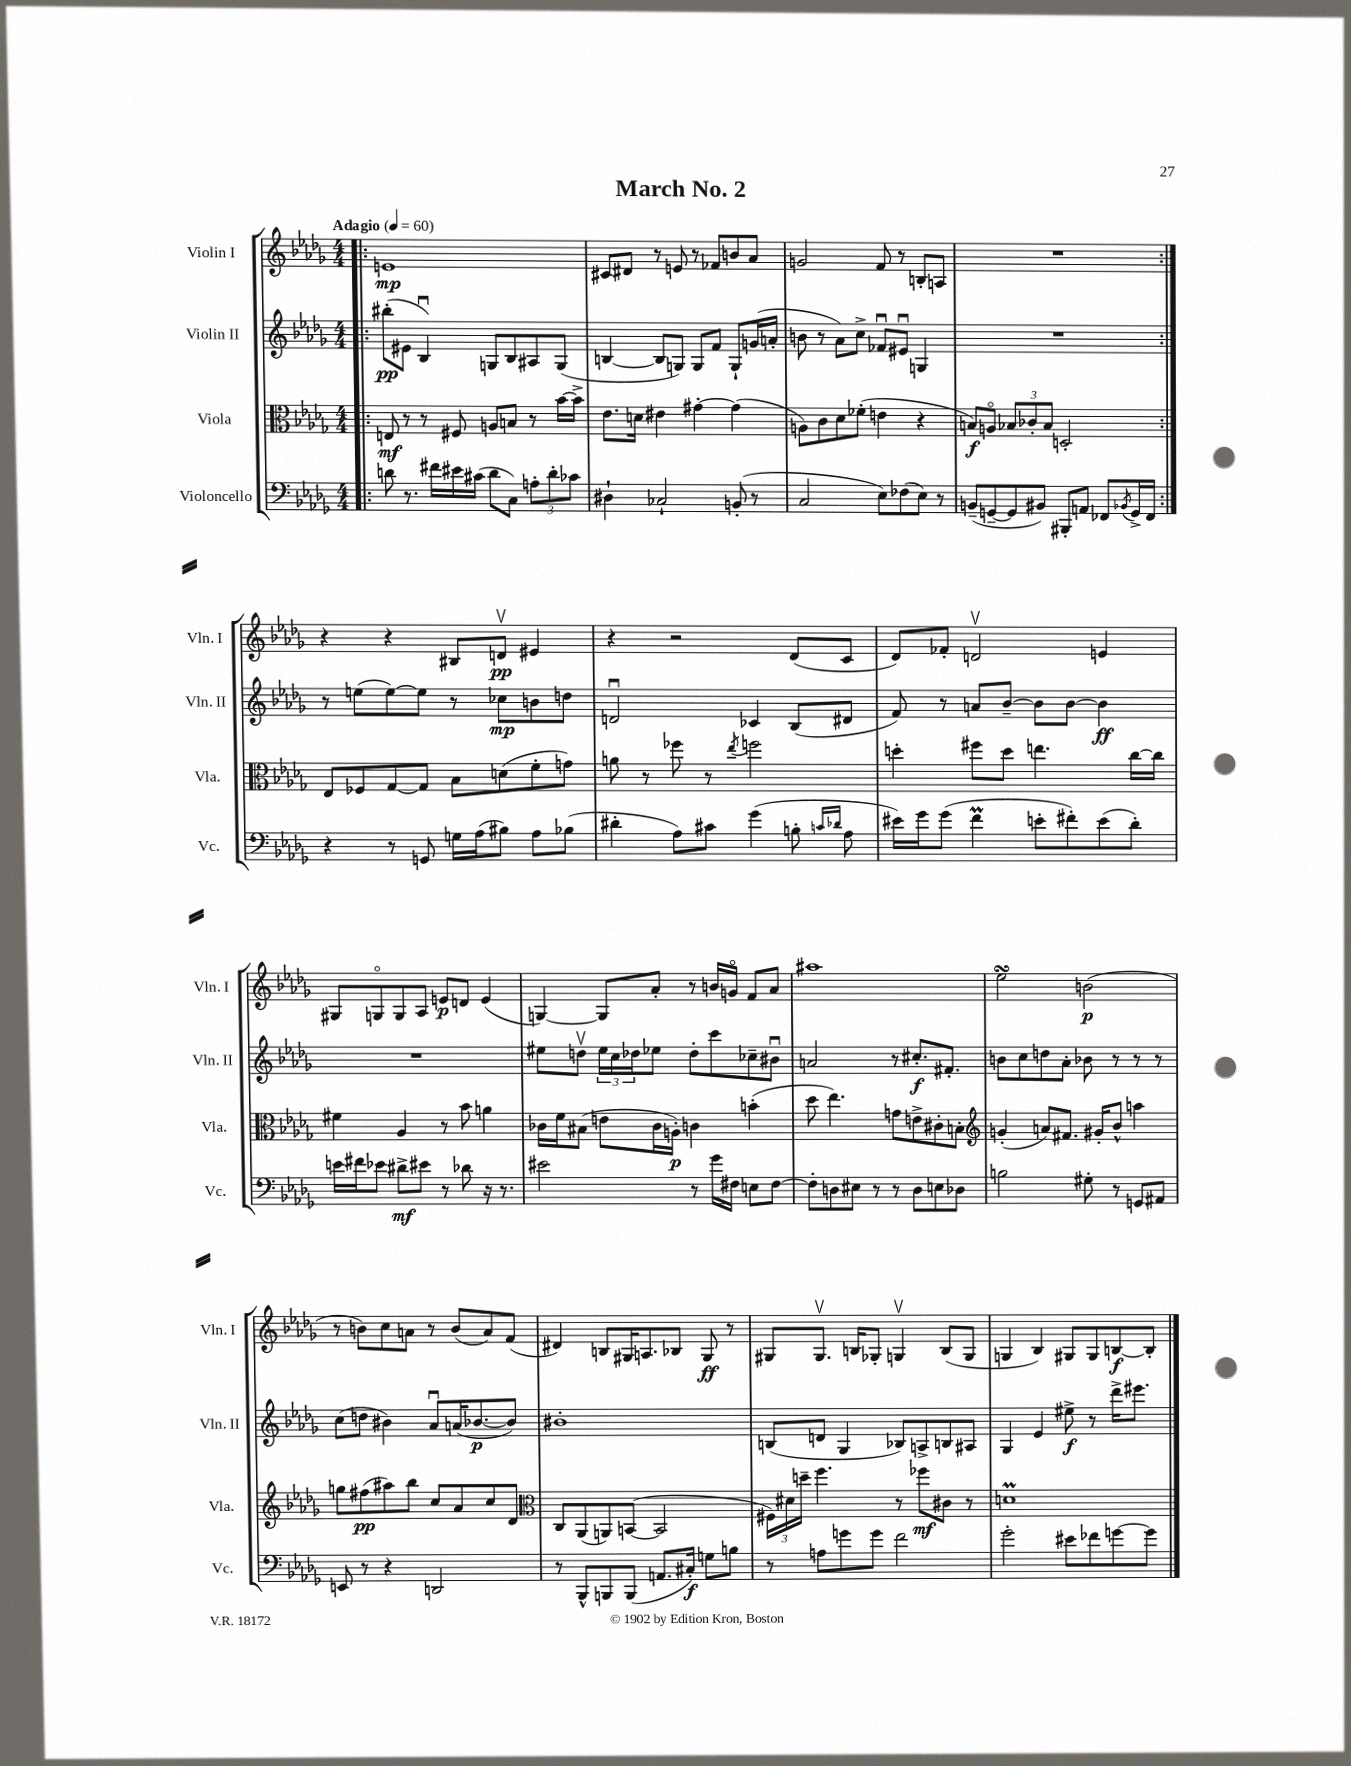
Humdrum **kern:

**kern	**kern	**kern	**kern
*staff4	*staff3	*staff2	*staff1
*clefF4	*clefC3	*clefG2	*clefG2
*k[b-e-a-d-g-]	*k[b-e-a-d-g-]	*k[b-e-a-d-g-]	*k[b-e-a-d-g-]
*M4/4	*M4/4	*M4/4	*M4/4
*MM60	*MM60	*MM60	*MM60
=!|:	=!|:	=!|:	=!|:
8d\	8E/	(8bb#'\L	1e
8.r	8r	8e#\J	.
.	8r	4B-u/)	.
16f#\LL	.	.	.
16e#\	8F#/	.	.
(16c#\JJ	.	.	.
8d\L	8A/L	8G/L	.
8C\J)	8B/J	8B-/	.
12A'\L	8r	8A#/	.
12d'\	.	.	.
.	[16b-\LL	(8G/J	.
12c-\J	.	.	.
.	16b-^\]JJ	.	.
=	=	=	=
4D#`\	8.e-\L	[4B/	8c#/L
.	.	.	8d#/J
.	16d\Jk	.	.
2C-`/	4e#\	8B/]L	8r
.	.	8G/J)	8e/
.	[4g#'\	8G/L	8r
.	.	8f/J	8f-/L
(8BB'/	(4g#\]	8G`/L	8b/
8r	.	(16g/L	8a-/J
.	.	16a'/JJ	.
=	=	=	=
2C/	8A\L)	8b\	2g/
.	8c\	8r	.
.	8d-\	8a-\L)	.
.	(8f-'\J	8cc^\J	.
8E-\L)	4e\	8f-u/L	8f/
(8F-\	.	8e#u/J	8r
8E-\J)	4r	4G/	8B'/L
8r	.	.	8A/J
=	=	=	=
(8BB~/L	8B/L)	1r	1r
[8GG~/	8Ao/J	.	.
8GG/]	12B-/L	.	.
.	12c-'/	.	.
8BB#/J)	.	.	.
.	12B-/J	.	.
8BBB#'/L	2D'/	.	.
8AA/J	.	.	.
8FF-/L	.	.	.
8qBB-/	.	.	.
16GG^/L	.	.	.
16FF-/JJ	.	.	.
=:|!	=:|!	=:|!	=:|!
4r	8E-/L	8r	4r
.	8F-/	(8ee\L	.
8r	[8G-/	[8ee\)	4r
8GG/	8G-/]J	8ee\]J	.
16G\LL	8B-\L	8r	8B#/L
(16A-\J	.	.	.
8B#\J)	(8d\	8cc-\L	8dv/J
8A-\L	8f'\	8b\	4e#/
(8B-\J	8g\J)	8dd\J	.
=	=	=	=
4d#'\	8a\	2du/	4r
.	8r	.	.
8A-\L)	8ff-\	.	2r
8c#\J	8r	.	.
.	8qee-/	.	.
(4g-\	2ff\	4c-/	.
8B'\	.	(8B-/L	(8d-/L
16qqc/LL	.	.	.
16qqd-/JJ	.	.	.
8A-\	.	8d#/J	8c/J
=	=	=	=
16e#\LL)	4dd'\	8f/)	8d-/L)
16g-\J	.	.	.
(8g-\J	.	8r	8f-'/J
4f\	8ff#\L	8a/L	2dv/
.	8dd\J	[8b-~/J	.
8e'\L	4.ee\	8b-\]L	.
8f#'\)	.	[8b-\J	.
(8e\	.	4b-\]	4e/
8d-'\J)	[16cc\LL	.	.
.	16cc\]JJ	.	.
=	=	=	=
16e\LL	4f#\	1r	8G#/L
16f#\J	.	.	.
8e-\J	.	.	8Go/
8d#^\L	4A-/	.	8G/
8e#\J	.	.	8A-/J
8r	8r	.	8e/L
8d-\	8b-\	.	8d/J
16r	4a\	.	(4e/
8.r	.	.	.
=	=	=	=
2e#\	16c-\LL	8ee#\L	[4G/)
.	16f\J	.	.
.	(8B#\J	8ddv\J	.
.	8e\L	24ee#\LL	8G/]L
.	.	24cc\	.
.	.	24dd-\J	.
.	16c-\L	8ee-\J	8a-'/J
.	16A'\JJ)	.	.
8r	4c\	8dd-'\L	8r
16g-\LL	.	8ccc\	16b/LL
16F#\JJ	.	.	16go/JJ
8E\L	(4b'\	8cc-~\	8f/L
[8F#\J	.	8b#u\J	8a-/J
=	=	=	=
8F#'\]L	8dd-\	2a/	1aa#
8D\	4.ee-\)	.	.
8E#\J	.	.	.
8r	.	.	.
8r	8g\L	8r	.
8D\L	8e^\	8.cc#'/L	.
8E\	8c#'\	.	.
.	.	8.f#'/J	.
8D-\J	8B'\J	.	.
=	=	=	=
*	*clefG2	*	*
2B\	(4g'/	8b\L	2ee-\
.	.	8cc\	.
.	8a/L)	8dd\	.
.	8.f#/J	8a-'\J	.
8G#'\	.	8b-\	(2b\
.	16g#'/LK	.	.
8r	8b-^^/J	8r	.
8GG/L	4aa\	8r	.
8AA#/J	.	8r	.
=	=	=	=
8EE/	8gg\L	(8cc\L	8r
8r	(8ff#\	8dd\J	8b\L)
4r	8aa#\)	4b#\)	8cc\
.	8bb-\J	.	8a\J
2DD/	8cc/L	8a-u/L	8r
.	8a-/	(16a/K	(8b/L
.	.	[8.b-/	.
.	8cc/	.	8a/)
.	8d-/J	8b-/]J)	(8f/J
=	=	=	=
*	*clefC3	*	*
8r	8C/L	1b#'	4d#/)
8BBB-^^/L	(8AA-/	.	.
8BBB/	8AA/)	.	8B/L
(8BBB/J	([8BB/J	.	16G#/K
.	.	.	8.A/
8.AA/L	2BB/]	.	.
.	.	.	8B-/J
16C#'/Jk)	.	.	.
8G\L	.	.	8G#/
8B\J	.	.	8r
=	=	=	=
8r	24F#\LL)	(8B/L	8G#/L
.	24d#\	.	.
.	24dd~\JJ	.	.
8A\L	4.ff\	8d/J	8.G#v/J
8g\	.	4G-/	.
.	.	.	16B/LK
8g\J	.	.	8G-'/J
2f\	8r	8B-/L)	4Gv/
.	8ff-\L	8A^/	.
.	8c#\J	8B/	(8B/L
.	8r	8A#/J	8G/J
=	=	=	=
2g-'\	1d	4G-/	4G/
.	.	4e-/	4B-/)
8e#\L	.	8ee#^\	8G#/L
8f-\	.	8r	8G#/
[8g\	.	16ddd-^\LK	[8B/
.	.	8.eee#\J	.
8g\]J	.	.	8B'/]J
==	==	==	==
*-	*-	*-	*-
